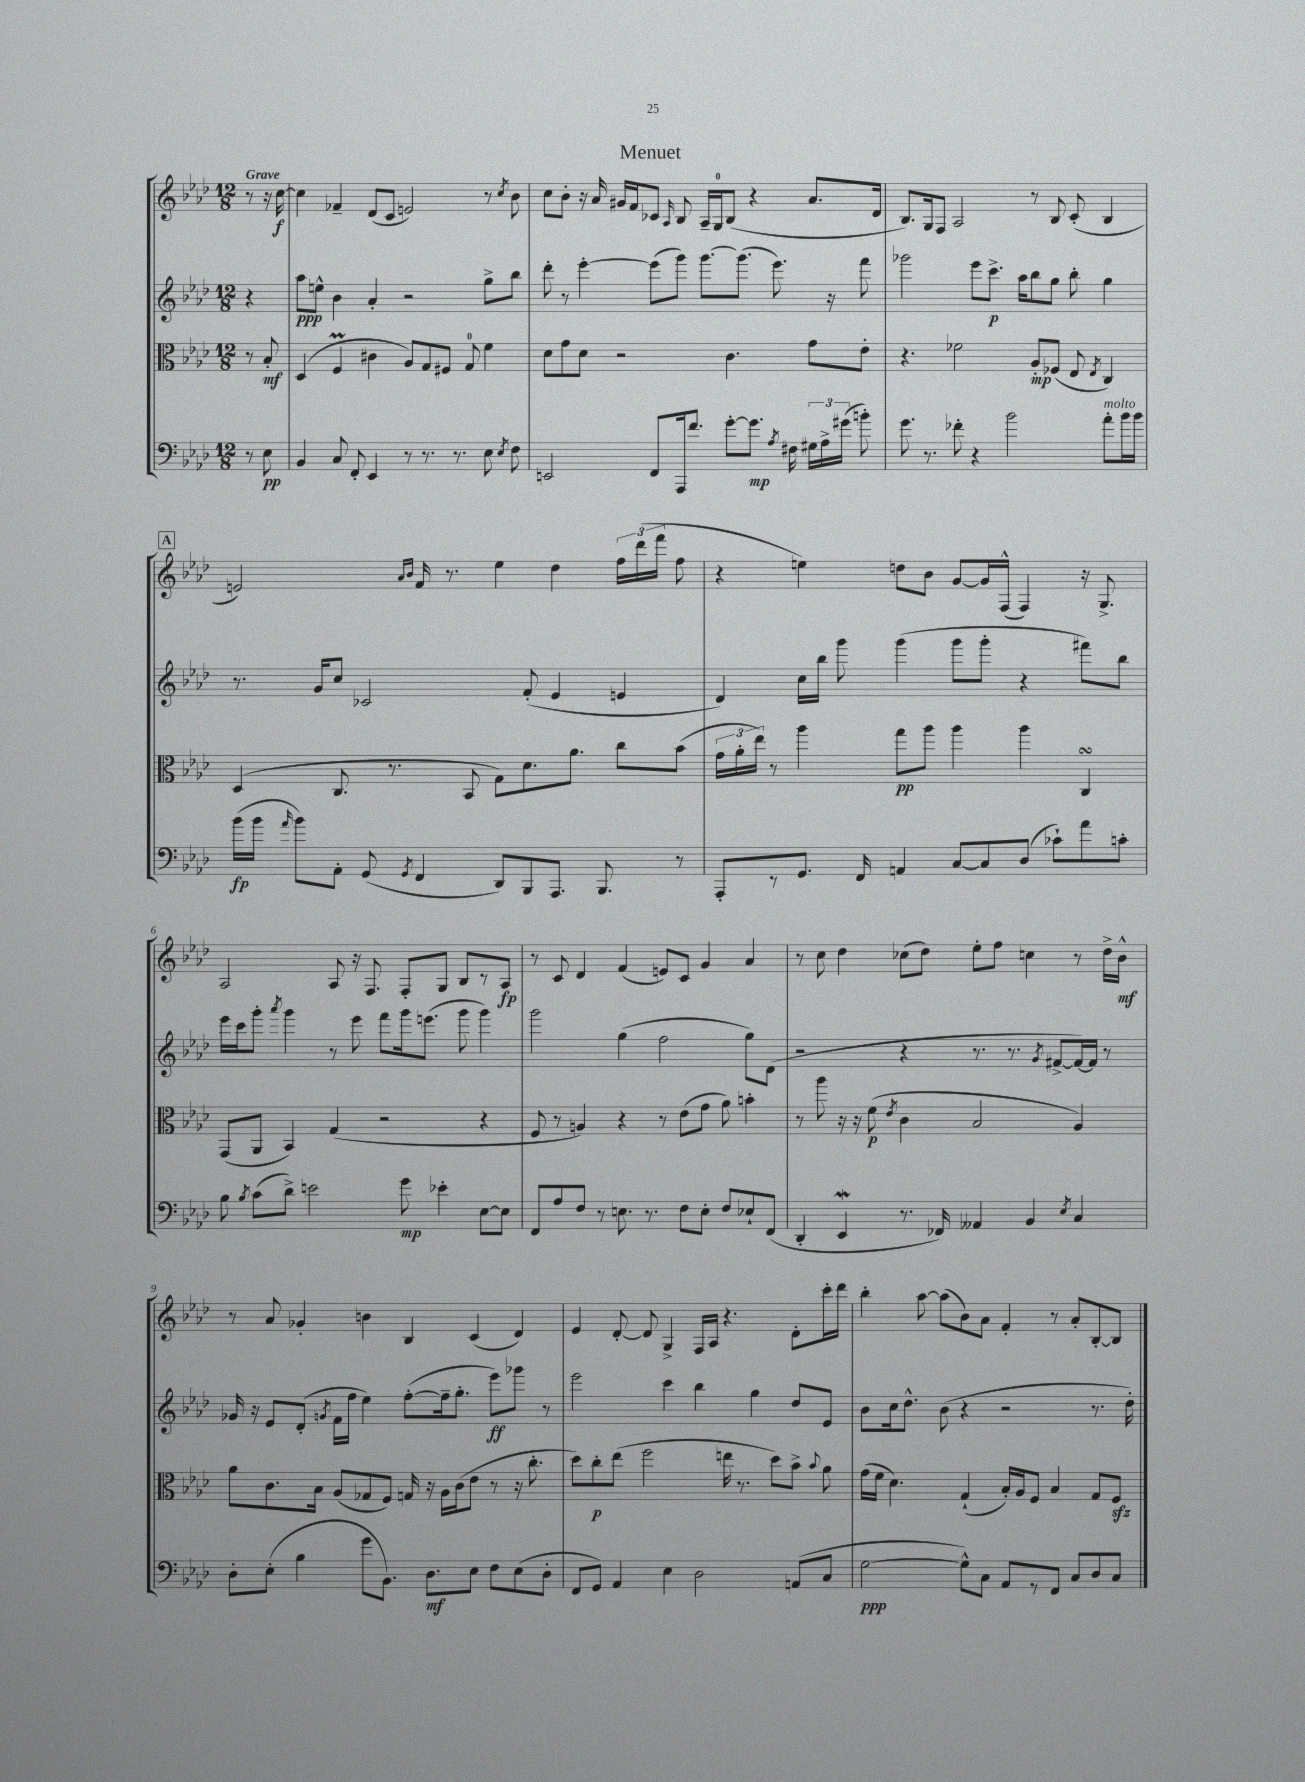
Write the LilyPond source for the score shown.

\header { title = "Menuet" }
<<
\new StaffGroup <<
\new Staff = "s0" {
    \clef treble \key aes \major \numericTimeSignature \time 12/8 \partial 4 \tempo "Grave"
    \autoBeamOff r8 r16 c''16~\f |
    c''4 fes'4-- des'8[( c'8] e'2) r8 \acciaccatura { c''8 } bes'8 |
    c''8[ bes'8]-. r16 aes'16 gis'16[ f'16 ces'8] \grace { aes16 } bes8 aes16[-- g16-0 bes8]( r4 aes'8.[ des'16] |
    bes8.[) g16 f8] aes2 r8 bes8 c'8-.( bes4 |
    \mark \markup { \box "A" } e'2) \grace { aes'16[ bes'16] } f'16 r8. ees''4 des''4 \tuplet 3/2 { f''16[ des'''16( f'''16] } f''8 |
    r4 e''4) d''8[ bes'8] g'8[~ g'16 f16]-^( f4) r16 g8.-> |
    aes2 aes8 r16 f8. f8[-. g8] bes8[ r8 aes8]\fp |
    r8 c'8 des'4 f'4( e'8[) c'8] g'4 aes'4 |
    r8 c''8 des''4 ces''8[( des''8]) ees''8[-. f''8] c''4 r8 des''16[-> bes'16]-^\mf |
    r8 aes'8 ges'4-. b'4 bes4 c'4( des'4) |
    ees'4 des'8~-. des'8 g4-> f16[ aes16] r4. des'8[-. c'''16-. des'''16] |
    bes''4-. aes''8~ aes''8[( bes'8) aes'8] f'4-. r8 aes'8[-. bes8~-. bes8] \bar "|." |
}
\new Staff = "s1" {
    \clef treble \key aes \major \numericTimeSignature \time 12/8 \partial 4
    \autoBeamOff r4 |
    aes''8[\ppp e''8]-^ bes'4 aes'4-. r2 g''8[-> bes''8] |
    des'''8-. r8 ees'''4~-. ees'''8[( g'''8]) g'''8.[~ g'''8.]( ees'''8.) r16 f'''8 |
    ges'''2 ees'''8[ c'''8.]->\p aes''16[ bes''8 g''8] bes''8-. g''4 |
    \mark \markup { \box "A" } r8. g'16[ c''8] ces'2 f'8-.( ees'4 e'4 |
    des'4) c''16[ bes''16] g'''8 g'''4( g'''8[ g'''8]-. r4 fis'''8[) bes''8] |
    ees'''16[ c'''16 g'''8]-. \acciaccatura { aes'''8 } g'''4 r8 ees'''8 f'''8[ g'''16 e'''8.]( g'''8 g'''4) |
    g'''2 g''4( f''2 g''8[) des'8]( |
    r2 r4 r8. r8. \acciaccatura { g'8 } fis'8[~-> fis'16~) fis'16] r8 |
    ges'16 r16 ees'8[ des'8]-.( \acciaccatura { g'8 } f'16[ f''16] ees''4) f''8[~-.( f''16-- g''8.]-. ees'''8[\ff) ges'''8] r8 |
    ees'''2 c'''4 bes''4 g''4 des''8[ ees'8] |
    bes'8[ c''16 des''8.]-^ bes'8( r4 r2 r8. des''16-.) \bar "|." |
}
\new Staff = "s2" {
    \clef alto \key aes \major \numericTimeSignature \time 12/8 \partial 4
    \autoBeamOff r8 bes8-.\mf |
    des4( f4\prall cis'4 aes8[) g8 fis8] g8-0 f'4 |
    des'8[ g'8 des'8] r2 c'4. g'8[ ees'8]-. |
    r4. fes'2 aes8[-.\mp fes8]( ees8 \acciaccatura { ees8 } c4) |
    \mark \markup { \box "A" } des4( c8. r8. bes,8 g8[) des'8. aes'8.] c''8[ bes'8]( |
    \tuplet 3/2 { g'16[ aes'16-. ees''16]) } r8 aes''4 g''8[\pp aes''8] aes''4 aes''4 c4\turn |
    g,8[( aes,8] bes,4) g4( r2 r4 |
    f8 r8 a4) r4 r8 ees'8[( g'8] aes'8) b'4-. |
    r8 aes''8 r16 r16 f'8\p( \acciaccatura { ees'8 } c'4 bes2 aes4) |
    aes'8[ c'8. bes16] aes8[( ges8 f8]) g16 r16 aes16[ c'16( ees'8] r8 r16 c''8.-. |
    des''8[) c''8-.\p ees''8]( f''2 e''16 r8. des''8[) bes'8]-> \appoggiatura { bes'8 } aes'8 |
    g'16[( f'16] des'4.) g4-!( bes16[-.) aes16 f8] bes4 g8[ f8]\sfz \bar "|." |
}
\new Staff = "s3" {
    \clef bass \key aes \major \numericTimeSignature \time 12/8 \partial 4
    \autoBeamOff r8 ees8\pp |
    bes,4 c8 f,8-. ees,4 r8 r8. r8. ees8 \acciaccatura { ees8 } f8 |
    e,2 f,8[ aes,,16 f'8.] g'8[~-. g'8.]\mp \acciaccatura { aes8 } fis16 \tuplet 3/2 { gis16[ aes16-> gis'16]( } b'8-.) |
    g'8. r8. fes'8-. r4 bes'2 aes'8[-.^\markup { \italic "molto" } bes'16 bes'16] |
    \mark \markup { \box "A" } bes'16[\fp( bes'16] \grace { aes'16 } bes'8[) aes,8]-. g,8( \acciaccatura { g,8 } f,4 des,8[) bes,,8 aes,,8.] bes,,8. r8 |
    aes,,8[-. r8 g,8.] f,16 a,4 c8[~ c8 des8]( ces'8[-!) aes'8 c'8]-. |
    bes8 \acciaccatura { bes8 } c'8[( des'8]->) e'2 g'8\mp ees'4-. ees8[~ ees8] |
    f,8[ aes8 f8] r8 e8. r8. f8[ e8]-. f8[ ees8-! f,8]( |
    des,4-. ees,4\mordent r8. fes,16) aeses,4 bes,4 \acciaccatura { ees8 } c4 |
    des8[-. ees8]-.( bes4 g'8[ bes,8.]) des8.[\mf ees8] f8[ ees8( des8]-. |
    f,8[ g,8]) aes,4 ees4 des2 a,8[( c8] |
    g2~\ppp g8[-^) c8] aes,8[ r8 f,8] c8[ des8 c8] \bar "|." |
}
>>
>>
